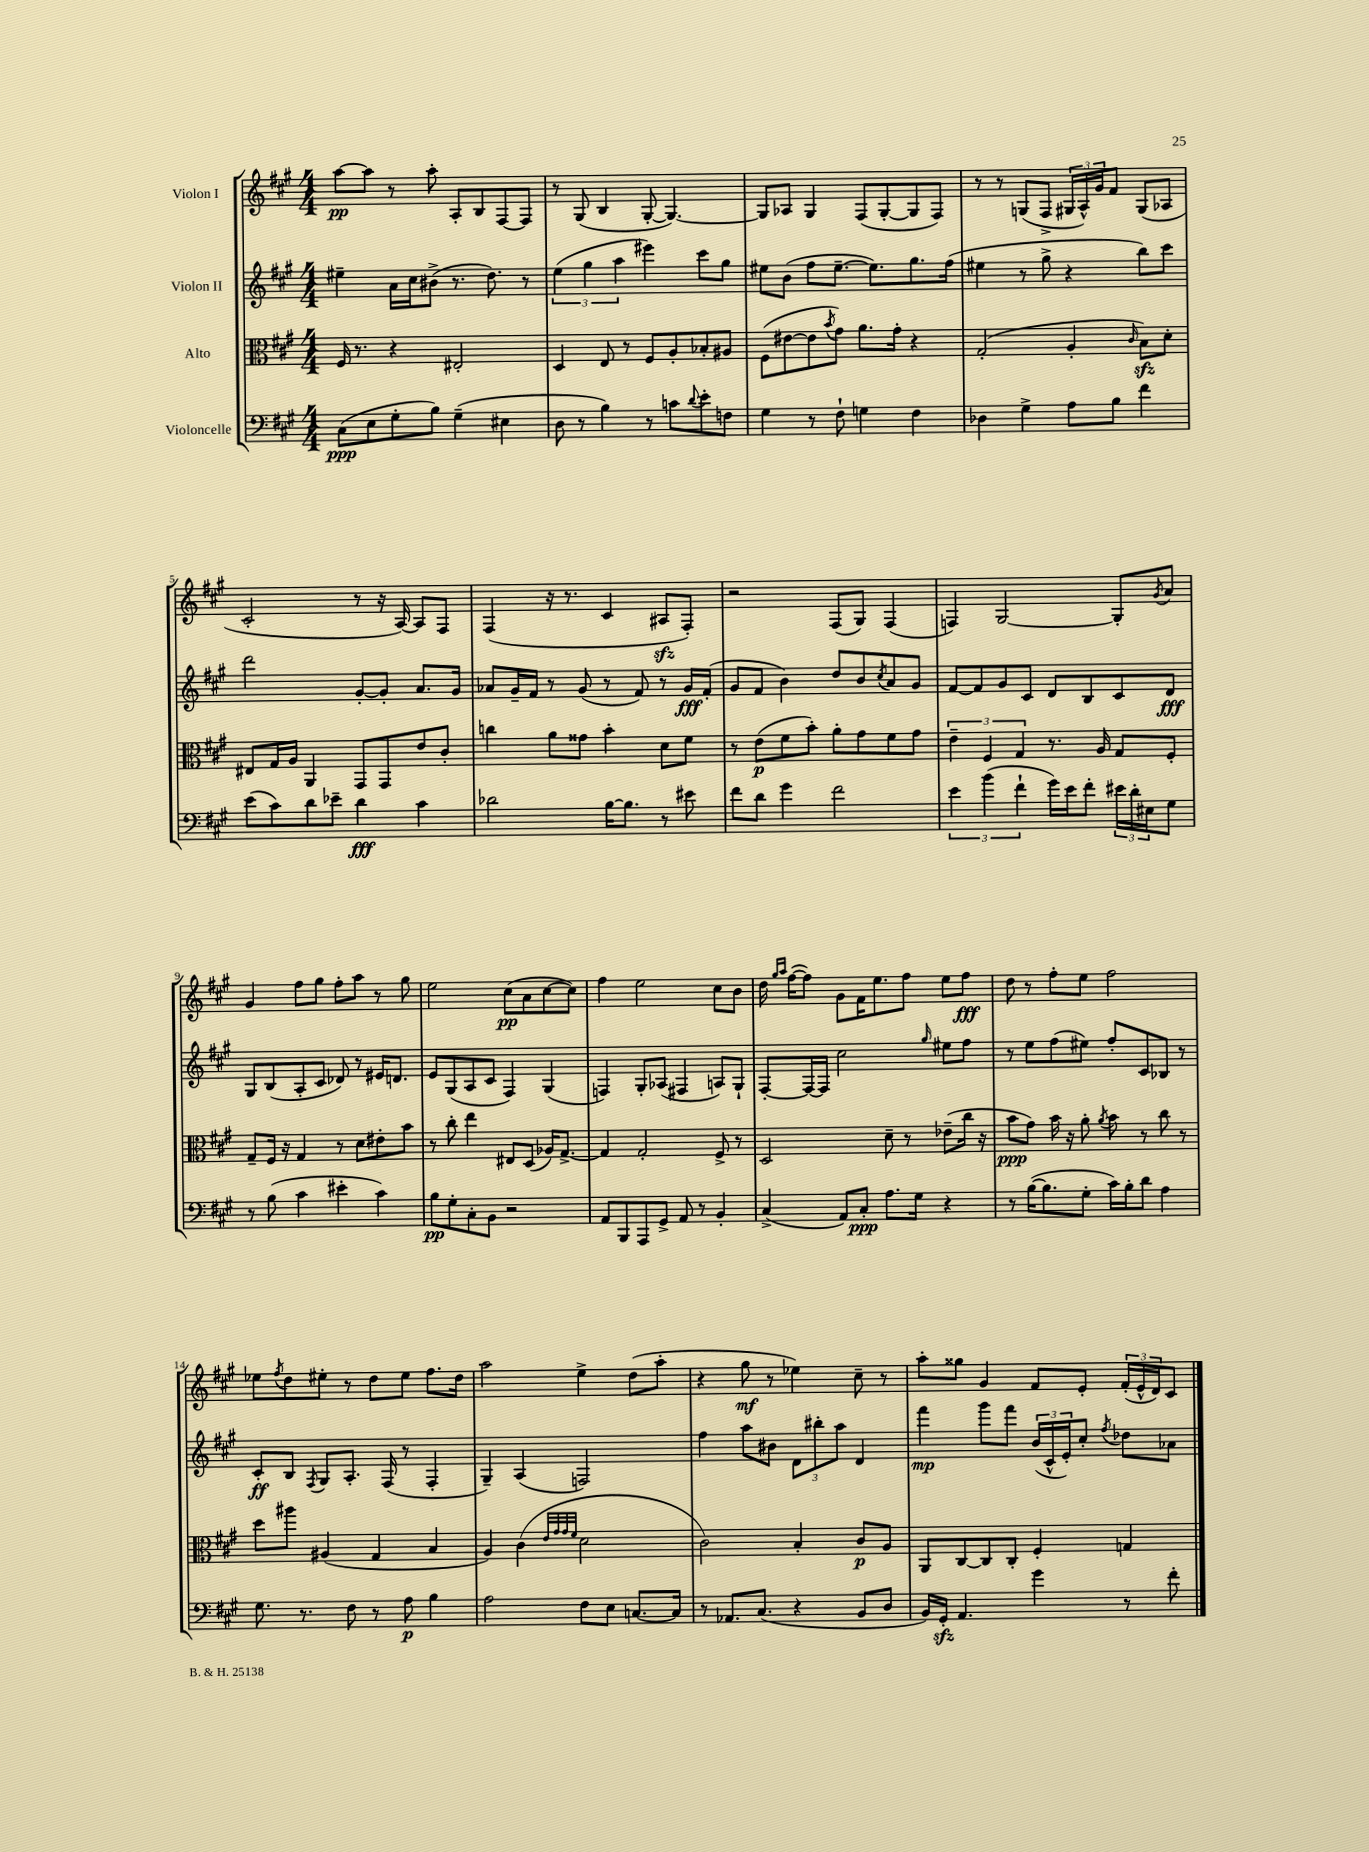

**kern	**dynam	**kern	**dynam	**kern	**dynam	**kern	**dynam
*part4	*part4	*part3	*part3	*part2	*part2	*part1	*part1
*staff4	*staff4	*staff3	*staff3	*staff2	*staff2	*staff1	*staff1
*I"Violoncelle	*	*I"Alto	*	*I"Violon II	*	*I"Violon I	*
*clefF4	*	*clefC3	*	*clefG2	*	*clefG2	*
*k[f#c#g#]	*	*k[f#c#g#]	*	*k[f#c#g#]	*	*k[f#c#g#]	*
*M4/4	*	*M4/4	*	*M4/4	*	*M4/4	*
=1	=1	=1	=1	=1	=1	=1	=1
(8C#\L	ppp	16F#/	.	4ee#X~\	.	[8aa\L	pp
.	.	8.r	.	.	.	.	.
8E\	.	.	.	.	.	8aa\J]	.
8G#'\	.	4r	.	16a\LL	.	8r	.
.	.	.	.	16cc#\J	.	.	.
8B\J)	.	.	.	(8b#X^\J	.	8aa'\	.
(4G#~\	.	2E#X'/	.	8.r	.	8A'/L	.
.	.	.	.	.	.	8B/	.
.	.	.	.	8.dd\)	.	.	.
4E#X\	.	.	.	.	.	[8F#/	.
.	.	.	.	8r	.	8F#/J]	.
=2	=2	=2	=2	=2	=2	=2	=2
8D\	.	4D/	.	(6ee\	.	8r	.
8r	.	.	.	.	.	(8G#/	.
.	.	.	.	6gg#\	.	.	.
4B\)	.	8E/	.	.	.	4B/	.
.	.	.	.	6aa\	.	.	.
.	.	8r	.	.	.	.	.
8r	.	8F#/L	.	4eee#X\)	.	[8G#'/	.
8cn\L	.	8A'/	.	.	.	4.G#/_)	.
8qqd/	.	.	.	.	.	.	.
8e'\	.	8B-X'/	.	8ccc#\L	.	.	.
8Fn\J	.	8A#X/J	.	8gg#\J	.	.	.
=3	=3	=3	=3	=3	=3	=3	=3
4G#\	.	(8F#\L	.	8ee#X\L	.	8G#/L]	.
.	.	[8e#X\	.	(8b\J	.	8A-X/J	.
8r	.	8e#\]	.	8ff#\L	.	4G#/	.
.	.	8qb/	.	.	.	.	.
8F#`\	.	8g#\J)	.	[8.ee#~\J	.	.	.
4Gn\	.	8.a\L	.	.	.	(8F#/L	.
.	.	.	.	8.ee#\L])	.	.	.
.	.	.	.	.	.	[8G#'/	.
.	.	16g#'\Jk	.	.	.	.	.
4F#\	.	4r	.	8.gg#\	.	8G#/]	.
.	.	.	.	.	.	8F#/J)	.
.	.	.	.	(16ff#\Jk	.	.	.
=4	=4	=4	=4	=4	=4	=4	=4
4D-X\	.	(2G#'/	.	4ee#X\	.	8r	.
.	.	.	.	.	.	8r	.
4G#^\	.	.	.	8r	.	(8Gn/L	.
.	.	.	.	8gg#^\	.	8F#^/J	.
8A\L	.	4A'/	.	4r	.	24G#X/LL	.
.	.	.	.	.	.	24A^^/)	.
.	.	.	.	.	.	24g#/J	.
8B\J	.	.	.	.	.	8f#/J	.
.	.	16qqc#/	.	.	.	.	.
4f#\	.	8Bzz\L)	.	8bb\L)	.	(8G#/L	.
.	.	8d'\J	.	8ccc#\J	.	8A-X/J	.
!!LO:LB:g=z
=5	=5	=5	=5	=5	=5	=5	=5
(8e\L	.	8E#X/L	.	2ddd\	.	2c#'/	.
8c#\)	.	16G#/L	.	.	.	.	.
.	.	16A/JJ	.	.	.	.	.
8d\	.	4AA/	.	.	.	.	.
8e-X~\J	.	.	.	.	.	.	.
4d\	fff	8GG#/L	.	[8g#'/L	.	8r	.
.	.	8GG#/	.	8g#'/J]	.	16r	.
.	.	.	.	.	.	[16A/)	.
4c#\	.	8e/	.	8.a/L	.	8A/L]	.
.	.	8c#'/J	.	.	.	8F#/J	.
.	.	.	.	16g#/Jk	.	.	.
=6	=6	=6	=6	=6	=6	=6	=6
2d-X\	.	4ccn\	.	8a-X/L	.	(4F#/	.
.	.	.	.	16g#~/L	.	.	.
.	.	.	.	16f#/JJ	.	.	.
.	.	8a\L	.	8r	.	16r	.
.	.	.	.	.	.	8.r	.
.	.	8g##X\J	.	(8g#/	.	.	.
[16B\KL	.	4b'\	.	8r	.	4c#/	.
8.B\J]	.	.	.	.	.	.	.
.	.	.	.	8f#/)	.	.	.
8r	.	8d\L	.	8r	.	8A#Xzz/L	.
8e#X\	.	8f#\J	.	16g#/LL	fff	8F#'/J)	.
.	.	.	.	(16f#'/JJ	.	.	.
=7	=7	=7	=7	=7	=7	=7	=7
8f#\L	.	8r	.	8g#/L	.	2r	.
8d\J	.	(8e\L	p	8f#/J	.	.	.
4g#\	.	8f#\	.	4b\)	.	.	.
.	.	8b'\J)	.	.	.	.	.
2f#\	.	8a'\L	.	8dd/L	.	(8F#/L	.
.	.	8g#\	.	8b/	.	8G#/J)	.
.	.	.	.	8qcc#/	.	.	.
.	.	8f#\	.	8a/	.	(4F#/	.
.	.	8g#\J	.	8g#/J	.	.	.
=8	=8	=8	=8	=8	=8	=8	=8
6e\	.	6e~\	.	[8f#/L	.	4Fn/)	.
.	.	.	.	8f#/]	.	.	.
(6b\	.	6F#/	.	.	.	.	.
.	.	.	.	8g#/	.	[2G#/	.
6f#`\	.	6G#/	.	.	.	.	.
.	.	.	.	8c#/J	.	.	.
16g#\LL)	.	8.r	.	8d/L	.	.	.
16e\J	.	.	.	.	.	.	.
8f#'\J	.	.	.	8B/	.	.	.
.	.	16A/	.	.	.	.	.
24e#X\LL	.	8G#/L	.	8c#/	.	8G#'/L]	.
24d'\	.	.	.	.	.	.	.
24E#X\J	.	.	.	.	.	.	.
.	.	.	.	.	.	8qg#/	.
8G#\J	.	8F#'/J	.	8d/J	fff	8a/J	.
!!LO:LB:g=z
=9	=9	=9	=9	=9	=9	=9	=9
8r	.	8G#~/L	.	8G#/L	.	4g#/	.
(8B\	.	16F#/Jk	.	(8B/	.	.	.
.	.	16r	.	.	.	.	.
4c#\	.	4G#/	.	8A'/	.	8ff#\L	.
.	.	.	.	8c#/J	.	8gg#\J	.
4e#X'\	.	8r	.	8d-X/)	.	8ff#'\L	.
.	.	8d\L	.	8r	.	8aa\J	.
4c#\)	.	8e#X'\	.	16e#X/KL	.	8r	.
.	.	.	.	8.dn/J	.	.	.
.	.	8b\J	.	.	.	8gg#\	.
=10	=10	=10	=10	=10	=10	=10	=10
8B\L	pp	8r	.	8e/L	.	2ee\	.
8G#'\	.	8cc#'\	.	(8G#/	.	.	.
8C#'\	.	4ee\	.	8A/	.	.	.
8BB\J	.	.	.	8c#/J	.	.	.
2r	.	8E#X/L	.	4F#/)	.	(8cc#\L	pp
.	.	(8D/J	.	.	.	8a\	.
.	.	16A-X/KL)	.	(4G#/	.	[8cc#\	.
.	.	[8.G#^/J	.	.	.	.	.
.	.	.	.	.	.	8cc#\J])	.
=11	=11	=11	=11	=11	=11	=11	=11
8AA/L	.	4G#/]	.	4Fn/)	.	4ff#\	.
8BBB/	.	.	.	.	.	.	.
8AAA/	.	2G#'/	.	8G#'/L	.	2ee\	.
8GG#^/J	.	.	.	(8A-X/J	.	.	.
8AA/	.	.	.	4F#X/	.	.	.
8r	.	.	.	.	.	.	.
4BB'/	.	8F#^/	.	8An/L)	.	8cc#\L	.
.	.	8r	.	8G#`/J	.	8b\J	.
=12	=12	=12	=12	=12	=12	=12	=12
(4C#^/	.	2D/	.	[8F#'/L	.	16dd\	.
.	.	.	.	.	.	16qqgg#/LL	.
.	.	.	.	.	.	16qqaa/JJ	.
.	.	.	.	.	.	([16ff#\KL	.
.	.	.	.	16F#/L_	.	8ff#\J])	.
.	.	.	.	16F#/JJ]	.	.	.
8AA/L)	.	.	.	2cc#\	.	8g#\L	.
8C#'/J	ppp	.	.	.	.	16f#\K	.
.	.	.	.	.	.	8.ee\	.
8.A\L	.	8d~\	.	.	.	.	.
.	.	8r	.	.	.	8ff#\J	.
16G#\Jk	.	.	.	.	.	.	.
.	.	.	.	16qqgg#/	.	.	.
4r	.	(8e-X~\L	.	8ee#X\L	.	8ee\L	.
.	.	16cc#\Jk	.	8ff#\J	.	8ff#\J	fff
.	.	16r	.	.	.	.	.
=13	=13	=13	=13	=13	=13	=13	=13
8r	.	8b\L	ppp	8r	.	8dd\	.
([16B\KL	.	8g#\J)	.	8ee\L	.	8r	.
8.B\]	.	.	.	.	.	.	.
.	.	16b\	.	(8ff#\	.	8ff#'\L	.
.	.	16r	.	.	.	.	.
8G#'\J	.	8a'\	.	8ee#X\J)	.	8ee\J	.
.	.	8qa/	.	.	.	.	.
16c#\LL)	.	8b\	.	8ff#'/L	.	2ff#\	.
16B'\J	.	.	.	.	.	.	.
8d\J	.	8r	.	8c#/	.	.	.
4A\	.	8cc#\	.	8B-X/J	.	.	.
.	.	8r	.	8r	.	.	.
!!LO:LB:g=z
=14	=14	=14	=14	=14	=14	=14	=14
8.G#\	.	8dd\L	.	8c#'/L	ff	8ee-X\L	.
.	.	.	.	.	.	8qff#/	.
.	.	8aa#X\J	.	8B/J	.	8dd\	.
8.r	.	.	.	.	.	.	.
.	.	.	.	8qF#/	.	.	.
.	.	(4A#X/	.	8G#/L	.	8ee#X'\J	.
8F#\	.	.	.	8.A'/J	.	8r	.
8r	.	4G#/	.	.	.	8dd\L	.
.	.	.	.	(16F#/	.	.	.
8A\	p	.	.	8r	.	8ee#\J	.
4B\	.	4B/	.	4F#'/	.	8.ff#\L	.
.	.	.	.	.	.	16dd\Jk	.
=15	=15	=15	=15	=15	=15	=15	=15
2A\	.	4A/)	.	4G#~/)	.	2aa\	.
.	.	(4c#\	.	(4A/	.	.	.
.	.	32qqe/LLL	.	.	.	.	.
.	.	32qqg#/	.	.	.	.	.
.	.	32qqg#/	.	.	.	.	.
.	.	32qqf#/JJJ	.	.	.	.	.
8F#\L	.	2d\	.	2Fn/)	.	4ee^\	.
8E\J	.	.	.	.	.	.	.
[8.Cn/L	.	.	.	.	.	(8dd\L	.
.	.	.	.	.	.	8aa'\J	.
16C/Jk]	.	.	.	.	.	.	.
=16	=16	=16	=16	=16	=16	=16	=16
8r	.	2c#\)	.	4ff#\	.	4r	.
8.AA-X/L	.	.	.	.	.	.	.
.	.	.	.	8aa\L	.	8gg#\	mf
(8.C#/J	.	.	.	.	.	.	.
.	.	.	.	8b#X\J	.	8r	.
4r	.	4B'/	.	12d\L	.	4ee-X\)	.
.	.	.	.	12bb#X'\	.	.	.
.	.	.	.	12aa\J	.	.	.
8BB/L	.	8c#/L	p	4d/	.	8cc#~\	.
8D/J	.	8A/J	.	.	.	8r	.
=17	=17	=17	=17	=17	=17	=17	=17
16BB/LL)	.	8AA/L	.	4fff#\	mp	8aa'\L	.
16GG#zz'/JJ	.	.	.	.	.	.	.
4.AA/	.	[8C#/	.	.	.	8gg##X\J	.
.	.	8C#/]	.	8ggg#\L	.	4g#/	.
.	.	8C#'/J	.	8fff#\J	.	.	.
4g#\	.	4F#'/	.	(24b/LL	.	8f#/L	.
.	.	.	.	24c#^^/	.	.	.
.	.	.	.	24e'/J)	.	.	.
.	.	.	.	8cc#'/J	.	8e'/J	.
.	.	.	.	8qff#/	.	.	.
8r	.	4Gn/	.	8dd-X\L	.	(24f#'/LL	.
.	.	.	.	.	.	24e^^/	.
.	.	.	.	.	.	24d/J)	.
8f#'\	.	.	.	8a-X\J	.	8c#/J	.
==	==	==	==	==	==	==	==
*-	*-	*-	*-	*-	*-	*-	*-
